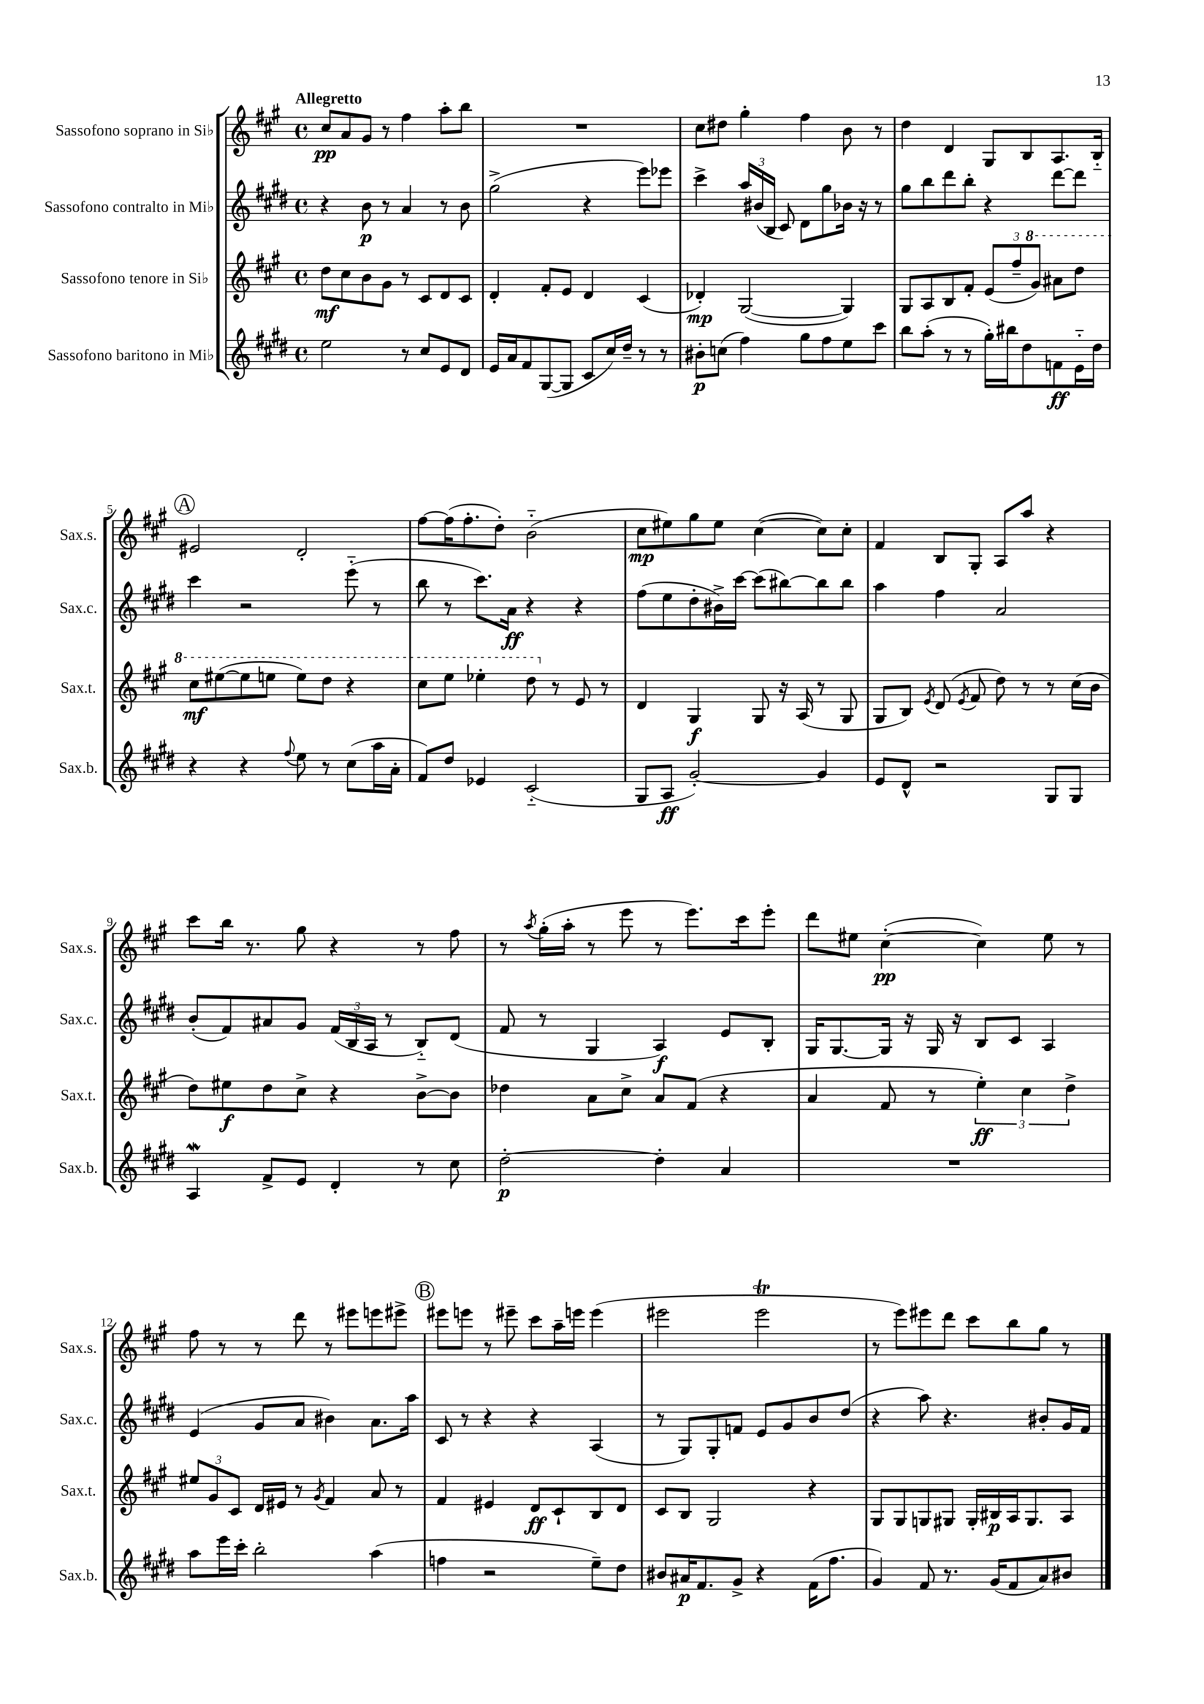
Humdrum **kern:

**kern	**kern	**kern	**kern
*staff4	*staff3	*staff2	*staff1
*clefG2	*clefG2	*clefG2	*clefG2
*k[f#c#g#d#]	*k[f#c#g#]	*k[f#c#g#d#]	*k[f#c#g#]
*M4/4	*M4/4	*M4/4	*M4/4
*met(c)	*met(c)	*met(c)	*met(c)
2ee	8dd	4r	8cc#
.	8cc#	.	8a
.	8b	8b	8g#
.	8g#	8r	8r
8r	8r	4a	4ff#
8cc#	8c#	.	.
8e	8d	8r	8aa'
8d#	8c#	8b	8bb
=	=	=	=
16e	4d'	(2gg#^	1r
16a	.	.	.
8f#	.	.	.
([8G#	8f#'	.	.
8G#]	8e	.	.
8c#	4d	4r	.
16cc#)	.	.	.
16dd#~	.	.	.
8r	(4c#	8eee)	.
8r	.	8eee-	.
=	=	=	=
8b#'	4d-')	4ccc#^	8cc#
(8cc	.	.	8dd#
4ff#)	([2G#	24aa	4gg#'
.	.	(24b#	.
.	.	24B	.
.	.	8c#)	.
8gg#	.	8d#	4ff#
8ff#	.	8gg#	.
8ee	4G#])	16b-	8b
.	.	16r	.
8ccc#	.	8r	8r
=	=	=	=
8bb	8G#	8gg#	4dd
(8aa'	8A	8bb	.
8r	8B	8ddd#	4d
8r	8f#'	8bb'	.
16gg#')	(12e	4r	8G#
16bb#	.	.	.
.	12ff#~	.	.
8dd#	.	.	8B
.	12gg#)	.	.
8f	8aa#	[8ddd#	8.A
16e'~	8ddd	8ddd#]	.
16dd#	.	.	16B'~
=	=	=	=
4r	8ccc#	4ccc#	2e#
.	([8eee#	.	.
4r	8eee#]	2r	.
.	8eee	.	.
8qqff#	.	.	.
8ee	8eee)	.	2d'
8r	8ddd	.	.
(8cc#	4r	(8eee'~	.
16aa	.	8r	.
16a'	.	.	.
=	=	=	=
8f#)	8ccc#	8bb	[8ff#
8dd#	8eee	8r	(16ff#]
.	.	.	8.ff#'
4e-	4eee-'	8.ccc#)	.
.	.	.	8dd')
.	.	16a	.
(2c#'~	8ddd	4r	(2b'~
.	8r	.	.
.	8e	4r	.
.	8r	.	.
=	=	=	=
8G#	4d	(8ff#	8cc#
8A	.	8ee	8ee#)
[2g#')	4G#	8dd#'	8gg#
.	.	16b#^)	8ee#
.	.	[16ccc#	.
.	8G#	(8ccc#]	([4cc#
.	16r	[8bb#)	.
.	(16A	.	.
4g#]	8r	8bb#]	8cc#])
.	8G#	8bb#	8cc#'
=	=	=	=
8e	8G#	4aa	4f#
8d#^^	8B)	.	.
.	8qe	.	.
2r	(8d	4ff#	8B
.	8qe	.	.
.	8f#	.	8G#'
.	8dd)	2a	8A
.	8r	.	8aa
8G#	8r	.	4r
8G#	(16cc#	.	.
.	16b	.	.
=	=	=	=
4A	8dd)	(8b'	8ccc#
.	8ee#	8f#)	16bb
.	.	.	8.r
8f#^	8dd	8a#	.
8e	8cc#^	8g#	8gg#
4d#'	4r	(24f#	4r
.	.	24B	.
.	.	24A	.
.	.	8r	.
8r	[8b^	8B'~)	8r
8cc#	8b]	(8d#	8ff#
=	=	=	=
[2dd#'	4dd-	8f#	8r
.	.	.	8qaa
.	.	8r	(16gg#'
.	.	.	16aa'
.	8a	4G#	8r
.	8cc#^	.	8eee
4dd#']	8a	4A)	8r
.	(8f#	.	8.eee)
4a	4r	8e	.
.	.	.	16ccc#
.	.	8B'	8eee'
=	=	=	=
1r	4a	16G#	8ddd
.	.	[8.G#	.
.	.	.	8ee#
.	8f#	16G#]	([4cc#'
.	.	16r	.
.	8r	16G#	.
.	.	16r	.
.	6ee')	8B	4cc#])
.	.	8c#	.
.	6cc#	.	.
.	.	4A	8ee#
.	6dd^	.	.
.	.	.	8r
=	=	=	=
8aa	12ee#	(4e	8ff#
.	12g#	.	.
16eee	.	.	8r
.	12c#	.	.
16ccc#'	.	.	.
2bb'	16d	8g#	8r
.	16e#	.	.
.	8r	8a	8ddd
.	8qg#	.	.
.	4f#	4b#)	8r
.	.	.	8eee#
(4aa	8a	8.a	8eee
.	8r	.	8eee#^
.	.	16aa	.
=	=	=	=
4ff	4f#	8c#	8eee#
.	.	8r	8eee
2r	4e#	4r	8r
.	.	.	8eee#~
.	8d	4r	8ccc#
.	8c#`	.	16aa~
.	.	.	16eee
8ee~)	8B	(4A	(4eee
8dd#	8d	.	.
=	=	=	=
8b#	8c#	8r	2eee#
16a#	8B	8G#)	.
8.f#	.	.	.
.	2G#	8G#'	.
8g#^	.	8f	.
4r	.	8e	2eee#
.	.	8g#	.
(16f#	4r	8b	.
8.ff#	.	.	.
.	.	(8dd#	.
=	=	=	=
4g#)	8G#	4r	8r
.	8G#	.	8eee)
8f#	8G	8aa)	8eee#
8.r	8G#	4.r	8ddd
.	16G#'	.	8ccc#
(16g#	16B#	.	.
8f#	16A	.	8bb
.	8.G#	.	.
8a)	.	8b#'	8gg#
8b#	8A	16g#	8r
.	.	16f#	.
==	==	==	==
*-	*-	*-	*-
